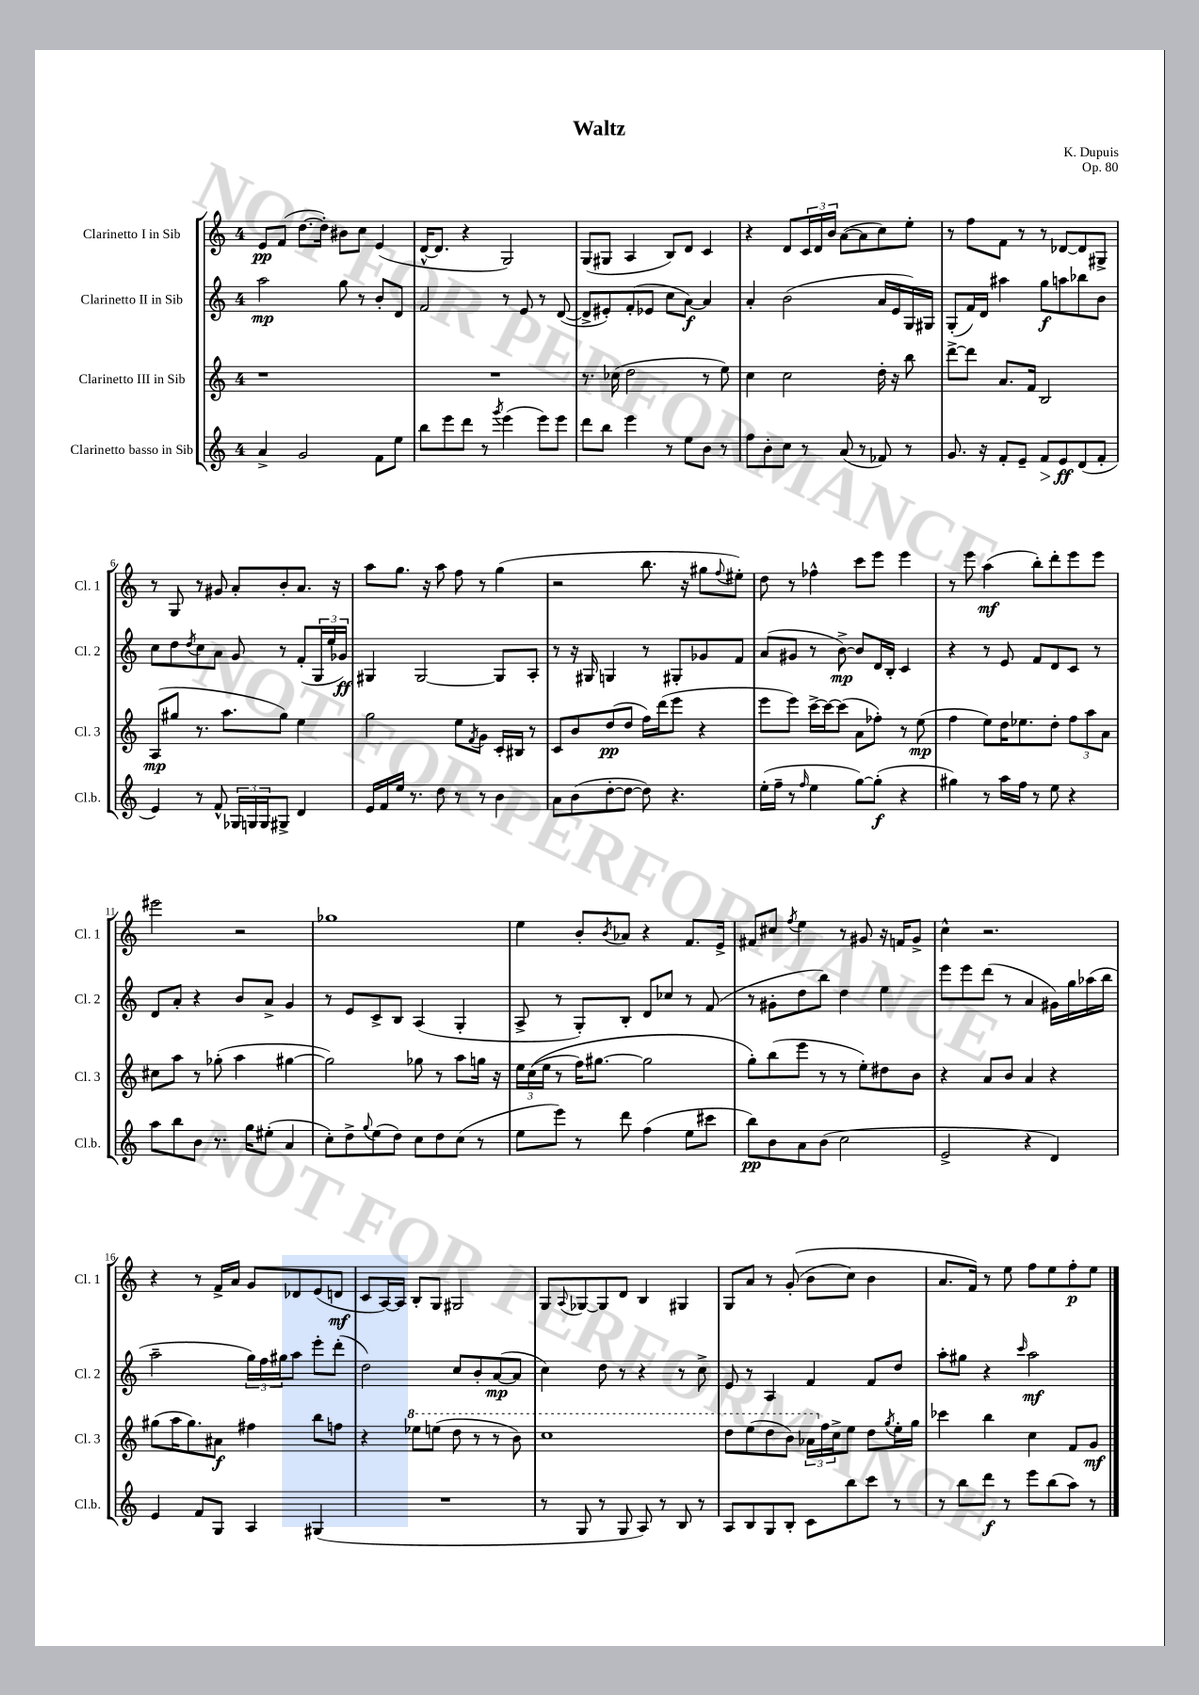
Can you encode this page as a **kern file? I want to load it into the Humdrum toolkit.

**kern	**dynam	**kern	**dynam	**kern	**dynam	**kern	**dynam
*part4	*part4	*part3	*part3	*part2	*part2	*part1	*part1
*staff4	*staff4	*staff3	*staff3	*staff2	*staff2	*staff1	*staff1
*I"Clarinetto basso in Sib	*	*I"Clarinetto III in Sib	*	*I"Clarinetto II in Sib	*	*I"Clarinetto I in Sib	*
*I'Cl.b.	*	*I'Cl. 3	*	*I'Cl. 2	*	*I'Cl. 1	*
*clefG2	*	*clefG2	*	*clefG2	*	*clefG2	*
*k[]	*	*k[]	*	*k[]	*	*k[]	*
*M4/4	*	*M4/4	*	*M4/4	*	*M4/4	*
=1	=1	=1	=1	=1	=1	=1	=1
4a^/	.	1r	.	2aa\	mp	8e/L	pp
.	.	.	.	.	.	(8f/J	.
2g/	.	.	.	.	.	[8.dd\L	.
.	.	.	.	.	.	16dd'\Jk])	.
.	.	.	.	8gg\	.	8b#X\L	.
.	.	.	.	8r	.	8cc\J	.
8f\L	.	.	.	8b'/L	.	(4e/	.
8ee\J	.	.	.	8d/J	.	.	.
=2	=2	=2	=2	=2	=2	=2	=2
8bb\L	.	1r	.	2f/	.	[16d^^/KL	.
.	.	.	.	.	.	8.d/J]	.
8eee\	.	.	.	.	.	.	.
8ddd\J	.	.	.	.	.	4r	.
8r	.	.	.	.	.	.	.
8qggg/	.	.	.	.	.	.	.
(4eee\	.	.	.	8r	.	2G/)	.
.	.	.	.	8e/	.	.	.
8eee\L)	.	.	.	8r	.	.	.
8eee\J	.	.	.	([8d/	.	.	.
=3	=3	=3	=3	=3	=3	=3	=3
8ddd\L	.	8.r	.	8d^/L]	.	(8G/L	.
8bb\J	.	.	.	8e#X'/)	.	8G#X/J	.
.	.	(16cc-X\	.	.	.	.	.
4eee\	.	2dd\	.	(8f'/	.	4A/	.
.	.	.	.	8e-X/J	.	.	.
8r	.	.	.	8cc\L	.	8B/L)	.
8ee\L	.	.	.	[8a\J)	f	8d/J	.
8b\J	.	8r	.	4a/]	.	4c/	.
8r	.	8ee\)	.	.	.	.	.
=4	=4	=4	=4	=4	=4	=4	=4
8ff\L	.	4cc\	.	4a'/	.	4r	.
8b'\	.	.	.	.	.	.	.
8cc\J	.	2cc\	.	(2b\	.	8d/L	.
8r	.	.	.	.	.	24c/L	.
.	.	.	.	.	.	24d/	.
.	.	.	.	.	.	24b/JJ	.
(8a/	.	.	.	.	.	([8a\L	.
8r	.	.	.	.	.	8a\]	.
8f-X/)	.	16dd'\	.	16a/LL	.	8cc\)	.
.	.	16r	.	16e/	.	.	.
8r	.	8bb\	.	16G/)	.	8ee'\J	.
.	.	.	.	16G#X/JJ	.	.	.
=5	=5	=5	=5	=5	=5	=5	=5
8.g/	.	[8ddd^\L	.	(8G'/L	.	8r	.
.	.	8ddd\J]	.	16f/L)	.	8ff\L	.
16r	.	.	.	16d/JJ	.	.	.
8f'/L	.	8.a/L	.	4aa#X\	.	8f\J	.
8e~/J	.	.	.	.	.	8r	.
.	.	16f/Jk	.	.	.	.	.
!	!LO:HP:b	!	!	!	!	!	!
8f/L	>	2B/	.	8gg\L	f	8r	.
8e/	ff	.	.	8aan\	.	[8d-X/L	.
(8d/	]	.	.	8bb-X\	.	8d-/]	.
8f'/J	.	.	.	8b\J	.	8G#X^/J	.
!!LO:LB:g=z
=6	=6	=6	=6	=6	=6	=6	=6
4e/)	.	(8A/L	mp	8cc\L	.	8r	.
.	.	8gg#X/J	.	8dd\	.	8G/	.
.	.	.	.	8qdd/	.	.	.
8r	.	8.r	.	8cc\	.	8r	.
8f^^/	.	.	.	8a\J	.	8g#X/	.
.	.	8.aa\L	.	.	.	.	.
24G-X/LL	.	.	.	8g/	.	8a'/L	.
24Gn/	.	.	.	.	.	.	.
24G/J	.	.	.	.	.	.	.
8G#X^/J	.	8gg#\J)	.	8r	.	8b'/	.
4d/	.	4ee\	.	(8f'/L	.	8.a/J	.
.	.	.	.	24G/L	.	.	.
.	.	.	.	24ee/	.	.	.
.	.	.	.	.	.	16r	.
.	.	.	.	24g-X/JJ)	ff	.	.
=7	=7	=7	=7	=7	=7	=7	=7
16e/LL	.	2gg\	.	4G#X/	.	8aa\L	.
16f/	.	.	.	.	.	.	.
16ee/JJ	.	.	.	.	.	8.gg\J	.
8.r	.	.	.	.	.	.	.
.	.	.	.	[2G#/	.	.	.
.	.	.	.	.	.	16r	.
8dd\	.	.	.	.	.	8aa\	.
8r	.	8ee\L	.	.	.	8ff\	.
.	.	8qf/	.	.	.	.	.
8r	.	8g\J	.	.	.	8r	.
4b\	.	16c'/LL	.	8G#/L]	.	(4gg\	.
.	.	16B#X/JJ	.	.	.	.	.
.	.	8r	.	8A'/J	.	.	.
=8	=8	=8	=8	=8	=8	=8	=8
8a\L	.	8c/L	.	8r	.	2r	.
(8b\	.	8b/	.	16r	.	.	.
.	.	.	.	16G#X/	.	.	.
[8dd'\	.	(8dd/	pp	4Gn/	.	.	.
8dd\J_	.	8dd/J	.	.	.	.	.
8dd\])	.	16ff\LL)	.	8r	.	8.bb\	.
.	.	(16ddd\J	.	.	.	.	.
4.r	.	8eee\J	.	8G#X'/L	.	.	.
.	.	.	.	.	.	16r	.
.	.	4r	.	8g-X/	.	8gg#X\L	.
.	.	.	.	.	.	8qqff/	.
.	.	.	.	8f/J	.	8ee#X'\J)	.
=9	=9	=9	=9	=9	=9	=9	=9
(16ee'\LL	.	8eee\L	.	(8a/L	.	8dd\	.
16ff~\JJ	.	.	.	.	.	.	.
8r	.	8eee\J)	.	8g#X/J	.	8r	.
16qqff/	.	.	.	.	.	.	.
4ee\	.	[16ccc^\LL	.	8r	.	4ff-X^^\	.
.	.	16ccc\J_	.	.	.	.	.
.	.	(8ccc\J]	.	[8b^\)	mp	.	.
[8gg\L)	.	8a\L	.	8b/L]	.	8ccc\L	.
(8gg'\J]	f	8ff-X'\J)	.	16d/L	.	8eee\J	.
.	.	.	.	16B'/JJ	.	.	.
4r	.	8r	.	4c/	.	4eee\	.
.	.	(8ee\	mp	.	.	.	.
=10	=10	=10	=10	=10	=10	=10	=10
4gg#X\)	.	4ff\	.	4r	.	8r	.
.	.	.	.	.	.	8eee\	.
8r	.	8ee\L)	.	8r	.	(4aa\	mf
16aa\LL	.	16dd\K	.	8e/	.	.	.
16ff\JJ	.	8.ee-X\	.	.	.	.	.
8r	.	.	.	8f/L	.	8bb'\L)	.
8ee\	.	8dd'\J	.	8d/	.	8ddd'\	.
4r	.	12ff\L	.	8c/J	.	8eee\	.
.	.	12aa\	.	.	.	.	.
.	.	.	.	8r	.	8eee\J	.
.	.	12a\J	.	.	.	.	.
!!LO:LB:g=z
=11	=11	=11	=11	=11	=11	=11	=11
8aa\L	.	8cc#X\L	.	8d/L	.	2eee#X\	.
8bb\	.	8aa\J	.	8a'/J	.	.	.
8b\J	.	8r	.	4r	.	.	.
8.r	.	(8gg-X'\	.	.	.	.	.
.	.	4aa\	.	8b/L	.	2r	.
16gg\KL	.	.	.	.	.	.	.
(8ee#X'\J	.	.	.	8a^/J	.	.	.
4a/	.	[4gg#X\	.	4g/	.	.	.
=12	=12	=12	=12	=12	=12	=12	=12
8cc'\L)	.	2gg#\])	.	8r	.	1gg-X	.
8dd^\	.	.	.	8e/L	.	.	.
8qqgg/	.	.	.	.	.	.	.
(8ee\	.	.	.	8c^/	.	.	.
8dd\J)	.	.	.	8B/J	.	.	.
8cc\L	.	8gg-X\	.	(4A/	.	.	.
8dd\	.	8r	.	.	.	.	.
(8cc\J	.	8aa\L	.	4G'/	.	.	.
8r	.	16ggn\Jk	.	.	.	.	.
.	.	16r	.	.	.	.	.
=13	=13	=13	=13	=13	=13	=13	=13
8ee\L	.	24ee\LL	.	8A^/	.	4ee\	.
.	.	((24cc\	.	.	.	.	.
.	.	24ee\JJ	.	.	.	.	.
8eee\J)	.	8r	.	8r	.	.	.
8r	.	16ff\KL)	.	8G'/L)	.	8b'/L	.
.	.	[8.gg#X\J	.	.	.	.	.
.	.	.	.	.	.	8qb/	.
8ddd\	.	.	.	8B'/J	.	8a-X/J	.
(4ff\	.	2gg#\]	.	8d/L	.	4r	.
.	.	.	.	8cc-X/J	.	.	.
8ee\L	.	.	.	8r	.	8.f/L	.
8ccc#X\J	.	.	.	(8f/	.	.	.
.	.	.	.	.	.	16e^/Jk	.
=14	=14	=14	=14	=14	=14	=14	=14
8bb\L)	pp	8gg'\L)	.	8r	.	8f#X/L	.
8b\	.	(8bb\	.	8g#X'\L	.	8cc#X/J	.
.	.	.	.	.	.	8qff/	.
8a\	.	8eee\J	.	8dd\	.	4ee\	.
(8b\J	.	8r	.	8bb\J)	.	.	.
2cc\	.	8r	.	4dd\	.	8r	.
.	.	8ee'\L)	.	.	.	8g#X/	.
.	.	8dd#X\	.	4ee\	.	16r	.
.	.	.	.	.	.	16fn/KL	.
.	.	8b\J	.	.	.	8g#^/J	.
=15	=15	=15	=15	=15	=15	=15	=15
2e^/	.	4r	.	8eee\L	.	4cc^^\	.
.	.	.	.	8eee\	.	.	.
.	.	8a/L	.	(8ddd\J	.	2.r	.
.	.	8b/J	.	8r	.	.	.
4r	.	4a/	.	4a/	.	.	.
4d/)	.	4r	.	16g#X\LL)	.	.	.
.	.	.	.	16gg\	.	.	.
.	.	.	.	(16aa-X\	.	.	.
.	.	.	.	16bb\JJ	.	.	.
!!LO:LB:g=z
=16	=16	=16	=16	=16	=16	=16	=16
4e/	.	(8gg#X\L	.	2aa~\	.	4r	.
.	.	16aa\K	.	.	.	.	.
.	.	8.gg#\)	.	.	.	.	.
8f/L	.	.	.	.	.	8r	.
8G/J	.	8a#X\J	f	.	.	16f^/LL	.
.	.	.	.	.	.	16a/JJ	.
4A/	.	4ff#X\	.	24gg\LL)	.	8g/L	.
.	.	.	.	24ff\	.	.	.
.	.	.	.	24gg#X\J	.	.	.
.	.	.	.	8aa\J	.	8d-X/	.
(4G#X/	.	8bb\L	.	8eee'\L	.	(8e/	.
.	.	8ffn\J	.	(8ddd'\J	.	8dn/J	mf
=17	=17	=17	=17	=17	=17	=17	=17
1r	.	4r	.	2dd\)	.	8c/L	.
.	.	.	.	.	.	[16A/L)	.
.	.	.	.	.	.	16A/JJ]	.
*	*	*8va	*	*	*	*	*
.	.	8eee-X\L	.	.	.	8B'/L	.
.	.	(8eeen\J	.	.	.	8G/J	.
.	.	8ddd\	.	8cc/L	.	2G#X/	.
.	.	8r	.	8b'/	.	.	.
.	.	8r	.	([8a/	mp	.	.
.	.	8bb\)	.	8a/J]	.	.	.
=18	=18	=18	=18	=18	=18	=18	=18
8r	.	1ccc	.	4cc\)	.	8G/L	.
.	.	.	.	.	.	8qqA/	.
8G/	.	.	.	.	.	[8G-X/	.
8r	.	.	.	8dd\	.	8G-/]	.
8G/	.	.	.	8r	.	8d/J	.
8A/)	.	.	.	4r	.	4B/	.
8r	.	.	.	.	.	.	.
8B/	.	.	.	8r	.	4G#X/	.
8r	.	.	.	8cc^\	.	.	.
=19	=19	=19	=19	=19	=19	=19	=19
8A/L	.	8ddd\L	.	8e/	.	8G/L	.
8B/	.	(8eee\	.	8r	.	8a/J	.
8G/	.	8ddd\	.	4A/	.	8r	.
8B'/J	.	8bb\J)	.	.	.	((8g'/	.
8c\L	.	24aa-X\LL	.	4f/	.	8b\L	.
*	*	*X8va	*	*	*	*	*
.	.	24ff\	.	.	.	.	.
.	.	24cc^\J	.	.	.	.	.
8bb\	.	8ee\J	.	.	.	8cc\J)	.
8ccc\J	.	8dd\L	.	8f/L	.	4b\	.
.	.	8qgg/	.	.	.	.	.
8r	.	16ee'\L	.	8dd/J	.	.	.
.	.	16gg\JJ	.	.	.	.	.
=20	=20	=20	=20	=20	=20	=20	=20
8r	.	4ccc-X\	.	8aa'\L	.	8.a/L	.
8bb\L	.	.	.	8gg#X\J	.	.	.
.	.	.	.	.	.	16f/Jk)	.
8ddd\J	f	4bb\	.	4r	.	8r	.
8r	.	.	.	.	.	8ee\	.
.	.	.	.	16qqccc/	.	.	.
8eee\L	.	4cc\	.	2aa\	mf	8ff\L	.
(8bb\	.	.	.	.	.	8ee\	.
8aa\J)	.	8f/L	.	.	.	8ff'\	p
8r	.	8g/J	mf	.	.	8ee\J	.
==	==	==	==	==	==	==	==
*-	*-	*-	*-	*-	*-	*-	*-
